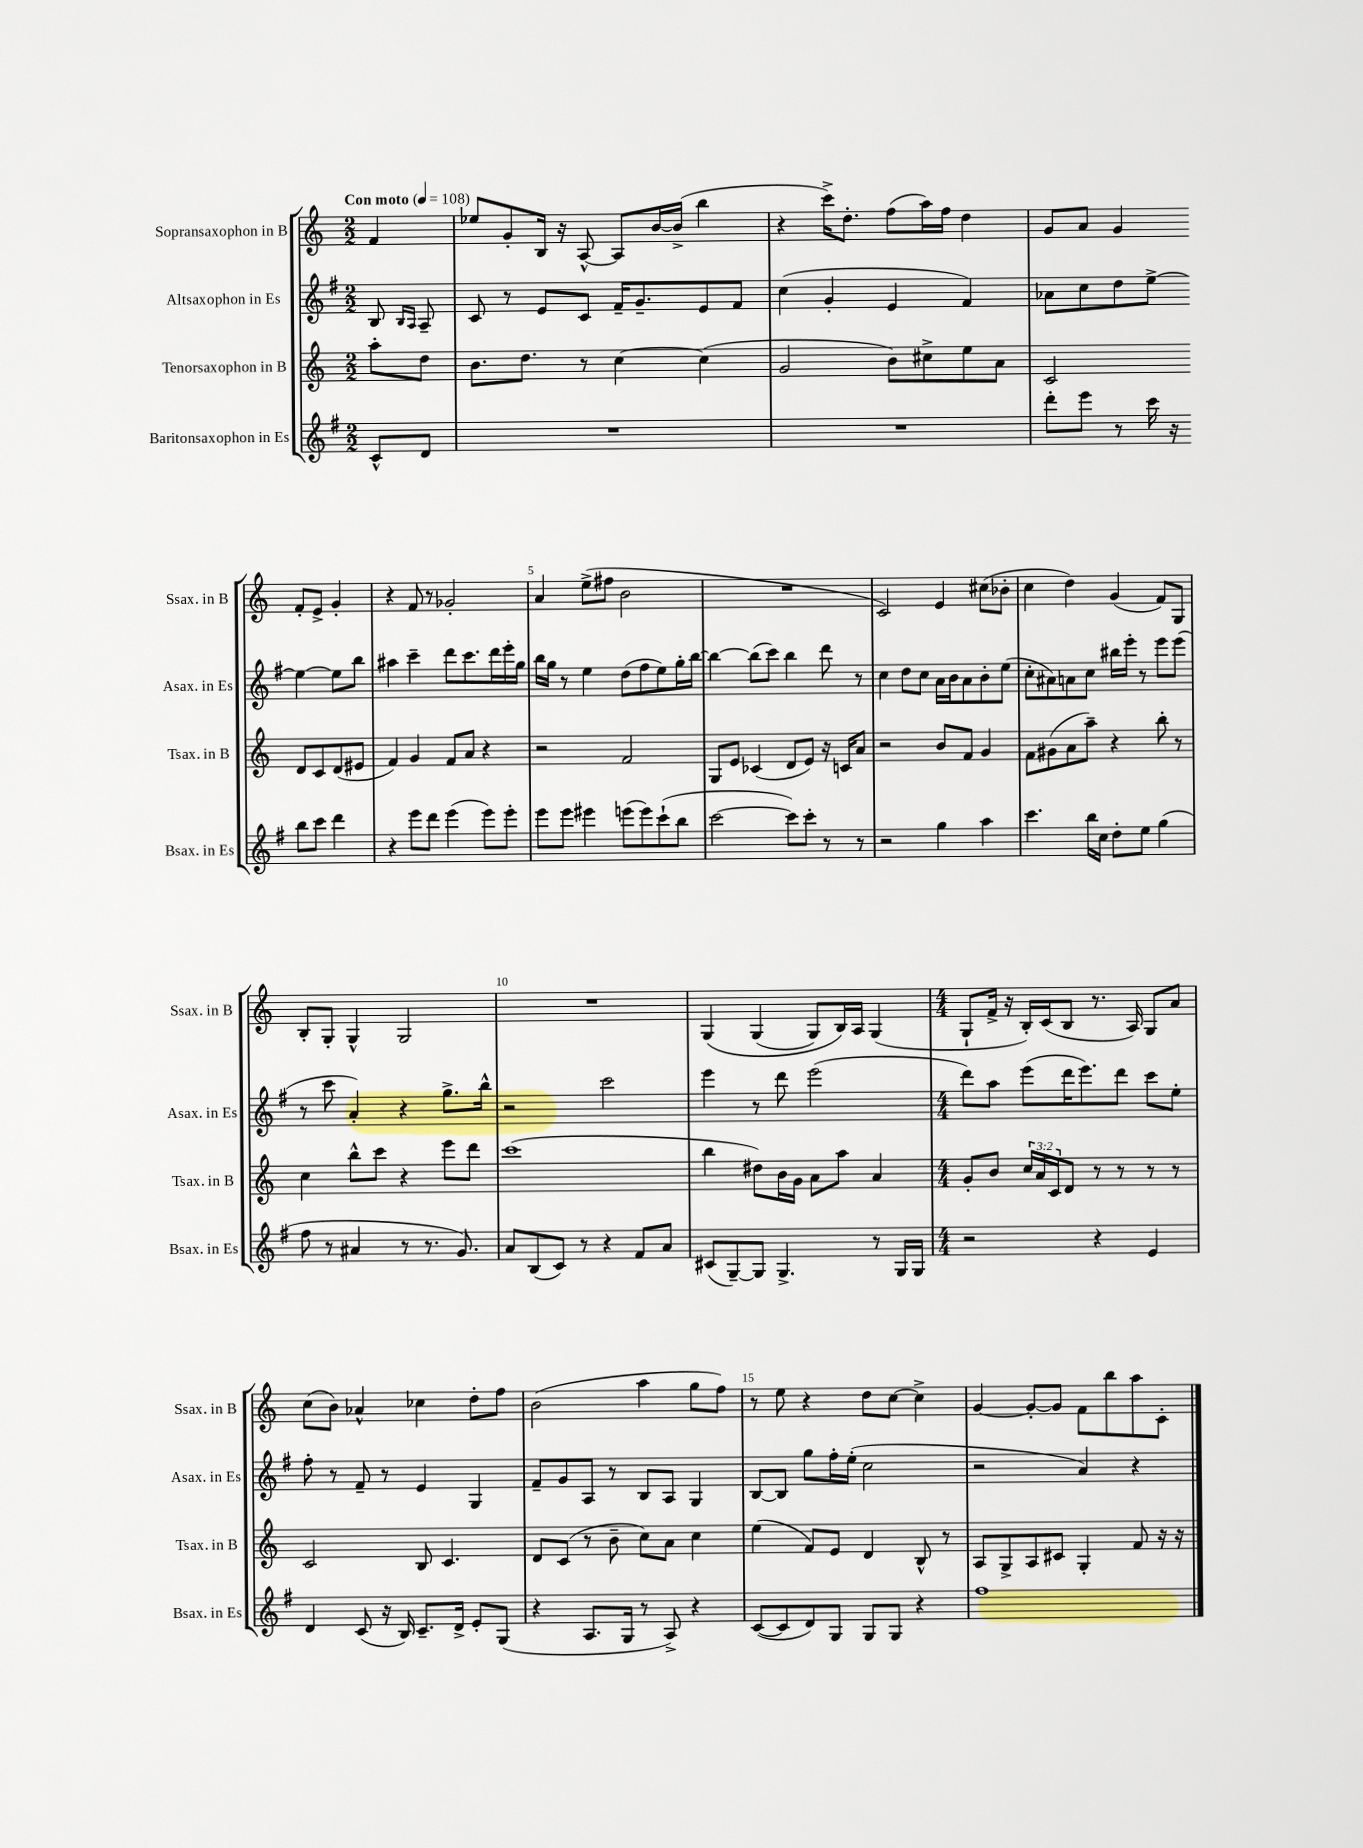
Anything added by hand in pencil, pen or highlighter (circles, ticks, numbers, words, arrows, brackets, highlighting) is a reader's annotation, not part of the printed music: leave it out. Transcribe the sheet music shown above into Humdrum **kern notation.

**kern	**kern	**kern	**kern
*part4	*part3	*part2	*part1
*staff4	*staff3	*staff2	*staff1
*I"Baritonsaxophon in Es	*I"Tenorsaxophon in B	*I"Altsaxophon in Es	*I"Sopransaxophon in B
*I'Bsax. in Es	*I'Tsax. in B	*I'Asax. in Es	*I'Ssax. in B
*clefG2	*clefG2	*clefG2	*clefG2
*k[f#]	*k[]	*k[f#]	*k[]
*M2/2	*M2/2	*M2/2	*M2/2
*MM108	*MM108	*MM108	*MM108
=	=	=	=
!	!	!	!LO:TX:a:B:t=Con moto
8c^^/L	8aa'\L	8B/	4f/
.	.	16qqB/LL	.
.	.	16qqA/JJ	.
8d/J	8dd\J	8A~/	.
=1	=1	=1	=1
1r	8.b\L	8c/	8ee-X/L
.	.	8r	8g'/
.	8.dd\J	.	.
.	.	8e/L	16B/Jk
.	.	.	16r
.	8r	8c/J	[8A^^/
.	[4cc\	16f#~/KL	8A/L]
.	.	8.g~/	.
.	.	.	[16b/L
.	.	.	(16b^/JJ]
.	(4cc\]	8e/	4bb\
.	.	8f#/J	.
=2	=2	=2	=2
1r	2g/	(4cc\	4r
.	.	4g'/	16ccc^\KL)
.	.	.	8.dd'\J
.	8b\L)	4e/	(8ff\L
.	8cc#X^\	.	16aa\L)
.	.	.	16ff\JJ
.	8ee\	4f#/)	4dd\
.	8a\J	.	.
=3	=3	=3	=3
8ddd'\L	2c/	8a-X\L	8g/L
8eee\J	.	8cc\	8a/J
8r	.	8dd\	4g/
16ccc\	.	[8ee^\J	.
16r	.	.	.
8bb\L	8d/L	4ee\_	8f'/L
8ccc\J	8c/	.	8e^/J
4ddd\	(8d/	8ee\L]	4g'/
.	8e#X/J	8bb\J	.
!!LO:LB:g=z
=4	=4	=4	=4
4r	4f/)	4aa#X\	4r
8eee\L	4g/	4ccc~\	8f/
8ddd\J	.	.	8r
(4eee\	8f/L	8ddd\L	2g-X'/
.	8a/J	8.ccc\	.
8eee\L)	4r	.	.
.	.	16ddd\L	.
8eee'\J	.	16eee'\	.
.	.	16gg\JJ	.
=5	=5	=5	=5
8eee\L	2r	16bb\LL	4a/
.	.	16gg\JJ	.
8eee\J	.	8r	.
4eee#X\	.	4ee\	(8ee^\L
.	.	.	8ff#X\J
(8eeen\L	2f/	(8dd\L	2b\
8eee\)	.	8ff#\	.
(8ccc`\	.	8ee\)	.
8bb\J	.	16gg'\L	.
.	.	[16bb\JJ	.
=6	=6	=6	=6
[2ccc\	8G/L	4bb\_	1r
.	8e/J	.	.
.	(4c-X/	(8bb\L]	.
.	.	8ccc\J)	.
8ccc\L])	8d/L	4bb\	.
8ccc'\J	8e/J)	.	.
8r	16r	8ddd\	.
.	16cn/KL	.	.
8r	8a/J	8r	.
=7	=7	=7	=7
2r	2r	4cc\	2c/)
.	.	8dd\L	.
.	.	8cc\J	.
4gg\	8b/L	16a\LL	4e/
.	.	16b\J	.
.	8f/J	8a\	.
4aa\	4g/	8b'\	(8cc#X\L
.	.	(8ee\J	8b-X'\J
=8	=8	=8	=8
4.ccc\	8f\L	8cc'\L	4cc\
.	(8g#X\	8a#X\)	.
.	8a\	8an\	4dd\)
16bb\LL	8aa~\J)	8cc\J	.
16cc\JJ	.	.	.
8dd'\L	4r	16bb#X\LL	(4g/
.	.	16eee'\JJ	.
8ee\J	.	8r	.
(4gg\	8bb'\	8eee\L	8f/L)
.	8r	(8eee\J	8G/J
!!LO:LB:g=z
=9	=9	=9	=9
8ff#\	4cc\	8r	8B'/L
8r	.	8ccc\	8G'/J
4a#X/	8bb^^\L	4a'/)	4G^^/
.	8ccc\J	.	.
8r	4r	4r	2G/
8.r	.	.	.
.	8eee\L	8.gg^\L	.
8.g/)	.	.	.
.	8ddd\J	.	.
.	.	16bb^^\Jk	.
=10	=10	=10	=10
8a/L	(1ccc	2r	1r
(8B/	.	.	.
8c/J)	.	.	.
8r	.	.	.
4r	.	2ccc\	.
8f#/L	.	.	.
8a/J	.	.	.
=11	=11	=11	=11
(8c#X/L	4bb\	4eee\	(4G/
[8G~/)	.	.	.
8G/J]	8dd#X\L)	8r	(4G/
4.G^/	16b\L	8ddd\	.
.	16g\JJ	.	.
.	8a\L	(2eee\	8G/L)
.	8aa\J	.	16B/L)
.	.	.	16A/JJ
8r	4a/	.	(4G/
16G/LL	.	.	.
16G/JJ	.	.	.
=12	=12	=12	=12
*M4/4	*M4/4	*M4/4	*M4/4
2r	8g'/L	8ddd\L)	8G`/L
.	8b/J	8aa\J	16f^/Jk
.	.	.	16r
.	24cc/LL	(8eee\L	16B'/LL)
.	24a/	.	.
.	.	.	(16c/J
.	24c/J	.	.
.	8d/J	16ddd\K	8B/J
.	.	8.eee\)	.
4r	8r	.	8.r
.	8r	8ddd\J	.
.	.	.	16A/)
4e/	8r	8ccc\L	8G/L
.	8r	8ee'\J	8a/J
!!LO:LB:g=z
=13	=13	=13	=13
4d/	2c/	8ff#'\	(8cc\L
.	.	8r	8b\J)
(8c/	.	8f#~/	4a-X^^/
16r	.	8r	.
16B/)	.	.	.
8.c~/L	8B/	4e/	4cc-X\
.	4.c/	.	.
16d^/Jk	.	.	.
8e'/L	.	4G/	8dd'\L
(8G/J	.	.	8ff\J
=14	=14	=14	=14
4r	8d/L	8f#~/L	(2b\
.	(8c/J	8g/	.
8.A/L	8r	8A/J	.
.	8b~\	8r	.
16G/Jk	.	.	.
8r	8cc\L)	8B/L	4aa\
8A^/)	8a\J	8A/J	.
4r	4cc\	4G/	8gg\L
.	.	.	8ff\J)
=15	=15	=15	=15
([8c/L	(4ee\	[8B/L	8r
8c/]	.	8B/J]	8ee\
8d/)	8f/L)	8gg\L	4r
8G/J	8e/J	16ff#'\L	.
.	.	(16ee'\JJ	.
8G/L	4d/	2cc\	8dd\L
8G/J	.	.	[8cc\J
4r	8B^^/	.	4cc^\]
.	8r	.	.
=16	=16	=16	=16
1ff#	8A/L	2r	[4g/
.	8G^/	.	.
.	8A/	.	8g'/L_
.	8c#X/J	.	8g/J]
.	4G'/	4a/)	8f\L
.	.	.	8bb\
.	8f/	4r	8aa\
.	16r	.	8c'\J
.	16r	.	.
==	==	==	==
*-	*-	*-	*-
